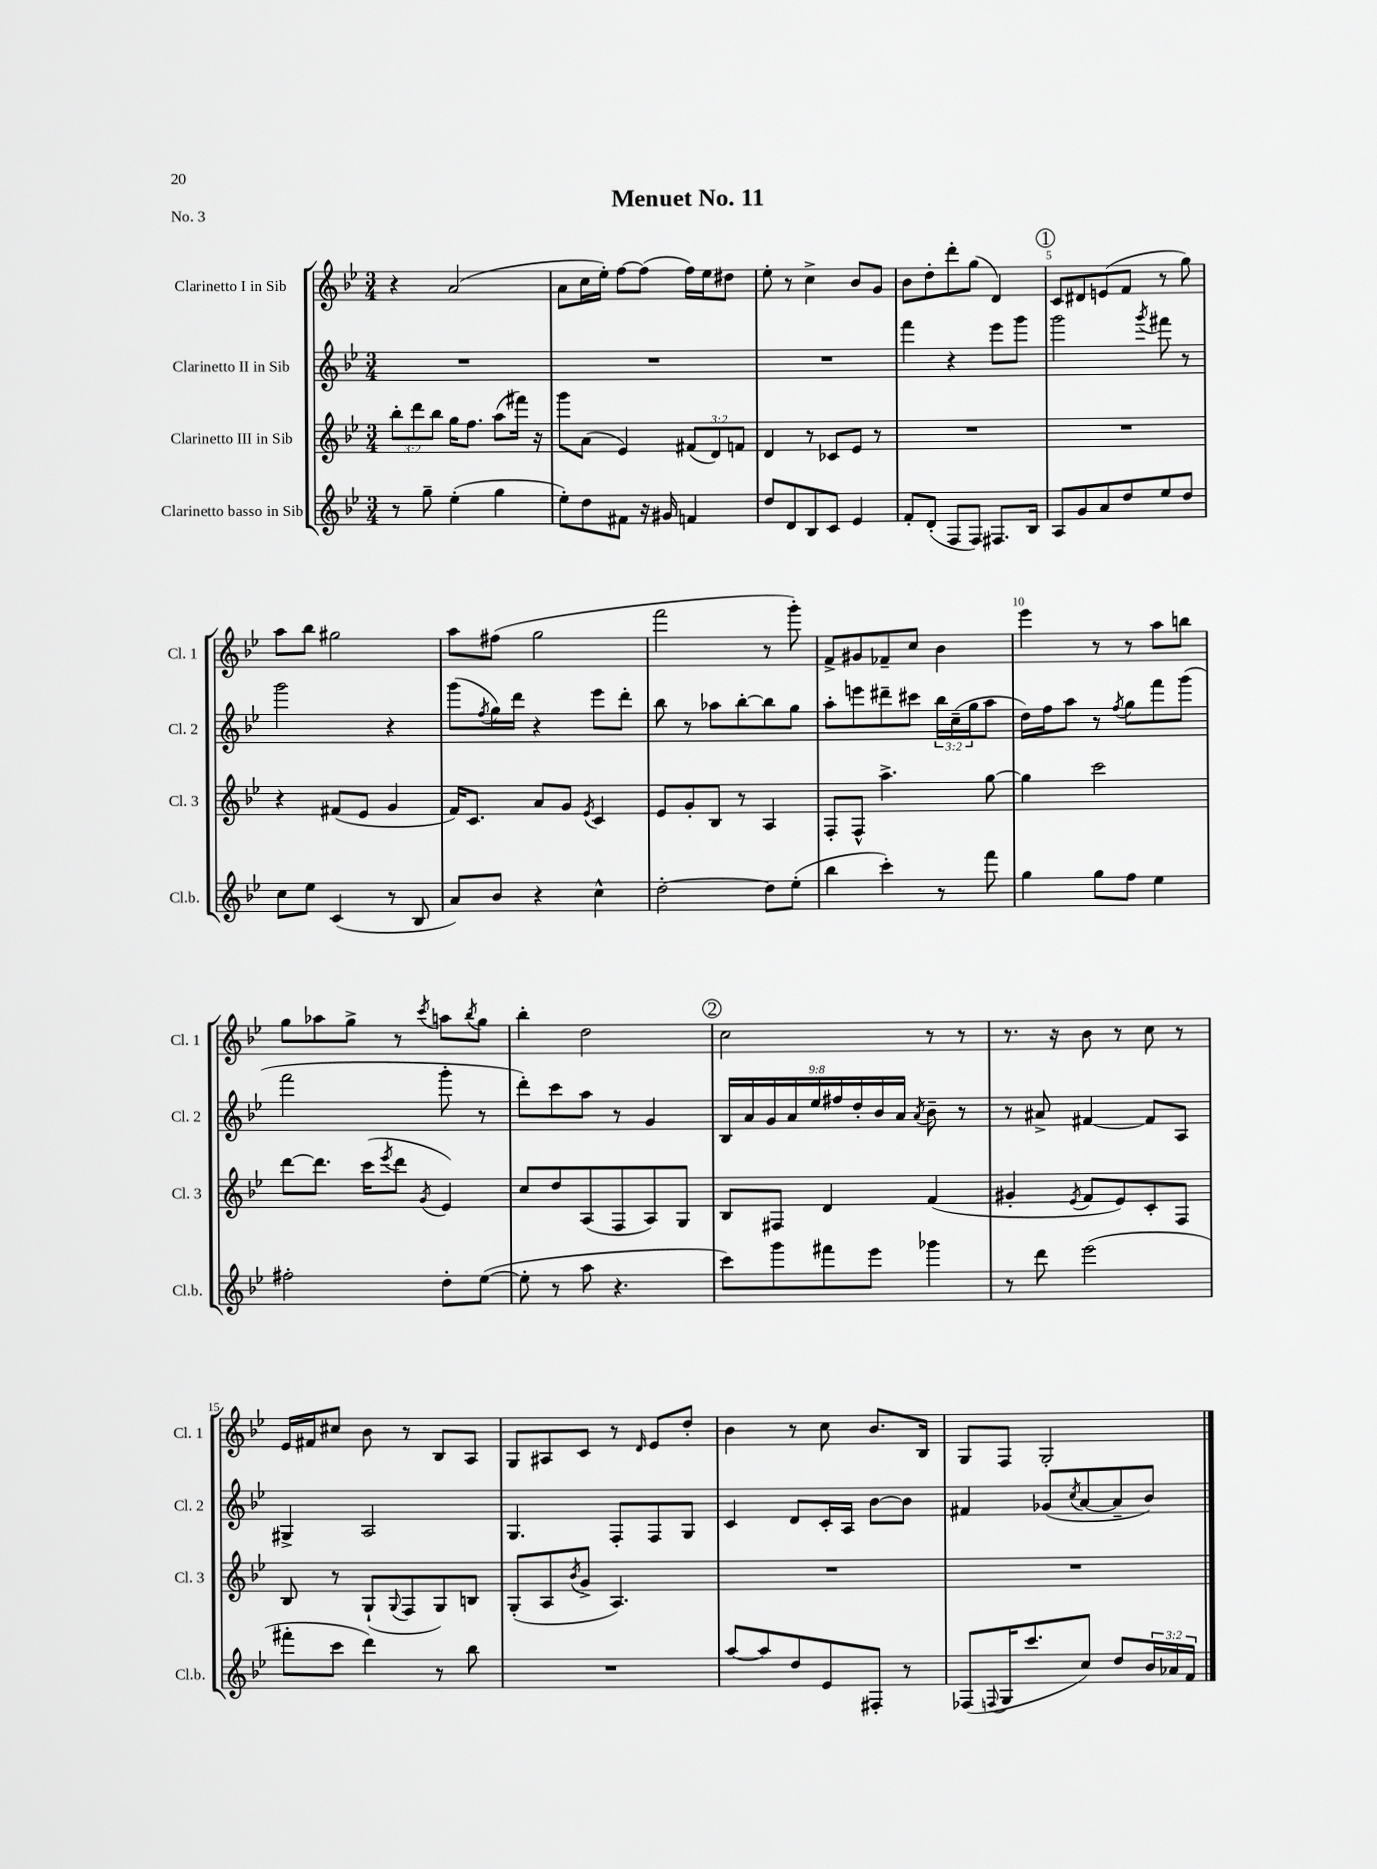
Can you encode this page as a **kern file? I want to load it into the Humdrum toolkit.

**kern	**kern	**kern	**kern
*staff4	*staff3	*staff2	*staff1
*clefG2	*clefG2	*clefG2	*clefG2
*k[b-e-]	*k[b-e-]	*k[b-e-]	*k[b-e-]
*M3/4	*M3/4	*M3/4	*M3/4
8r	12bb-'\L	2.r	4r
.	12ddd\	.	.
8gg~\	.	.	.
.	12bb-\J	.	.
(4ee-'\	16gg\LK	.	(2a/
.	8.ff\J	.	.
4gg\	(8aa\L	.	.
.	16fff#\Jk)	.	.
.	16r	.	.
=	=	=	=
8ee-'\L)	8ggg\L	2.r	8a\L
8dd\	(8a\J	.	16cc\L
.	.	.	16ee-'\JJ)
8f#\J	4e-/)	.	[8ff\L
16r	.	.	(8ff\]J
16g#/	.	.	.
4f/	(12f#/L	.	16ff\LL)
.	.	.	16ee-\J
.	12d/)	.	.
.	.	.	8dd#\J
.	12f/J	.	.
=	=	=	=
8dd/L	4d/	2.r	8ee-'\
8d/	.	.	8r
8B-/	8r	.	4cc^\
8c/J	8c-/L	.	.
4e-/	8e-/J	.	8b-/L
.	8r	.	8g/J
=	=	=	=
8f'/L	2.r	4fff\	8b-\L
(8d'/J	.	.	8dd'\
8F/L	.	4r	8ddd'\
8F/J)	.	.	(8gg\J
8.F#/L	.	8eee-\L	4d/)
.	.	8ggg\J	.
16B-/Jk	.	.	.
=	=	=	=
8A/L	2.r	2ggg\	8c/L
8g/	.	.	8d#/
8a/	.	.	(8e/
8dd/	.	.	8f/J
.	.	8qggg/	.
8ee-/	.	8fff#\	8r
8dd/J	.	8r	8gg\)
=	=	=	=
8cc\L	4r	2ggg\	8aa\L
8ee-\J	.	.	8bb-\J
(4c/	(8f#/L	.	2gg#\
.	8e-/J	.	.
8r	4g/	4r	.
8B-/	.	.	.
=	=	=	=
8a/L)	16f/LK)	(8ggg\L	8aa\L
.	8.c/J	.	.
.	.	8qff/	.
8b-/J	.	16gg\L)	(8ff#\J
.	.	16ddd\JJ	.
4r	8a/L	4r	2gg\
.	8g/J	.	.
.	8qe-/	.	.
4cc^^\	4c/	8eee-\L	.
.	.	8ddd'\J	.
=	=	=	=
[2dd'\	8e-/L	8bb-\	2fff\
.	8g'/	8r	.
.	8B-/J	8aa-\L	.
.	8r	[8bb-'\	.
8dd\]L	4A/	8bb-\]	8r
(8ee-'\J	.	8gg\J	8ggg'\)
=	=	=	=
4bb-\	8F'/L	8aa'\L	8f^/L
.	8F^^/J	8eee\	8g#/
4ccc'\)	4.aa^\	8ddd#~\	8f-~/
.	.	8ccc#\J	8cc/J
8r	.	24bb-\LL	4b-\
.	.	(24cc~\	.
.	.	24gg\J	.
8fff\	[8gg\	8aa\J	.
=	=	=	=
4gg\	4gg\]	16dd\LL)	4eee-\
.	.	16ff\J	.
.	.	8aa\J	.
8gg\L	2ccc\	8r	8r
.	.	8qff/	.
8ff\J	.	8gg\L	8r
4ee-\	.	8fff\	8aa\L
.	.	(8ggg\J	8bb\J
=	=	=	=
2ff#'\	[8ddd\L	2fff\	8gg\L
.	8.ddd\]J	.	8aa-\
.	.	.	8gg^\J
.	(16ccc\LK	.	.
.	8qeee-/	.	.
.	8ddd\J	.	8r
.	8qg/	.	8qccc/
8dd'\L	4e-/)	8ggg'\	8aa\L
.	.	.	8qbb-/
([8ee-\J	.	8r	8gg\J
=	=	=	=
8ee-'\]	8cc/L	8ddd'\L)	4bb-'\
8r	8dd/	8ccc\	.
8aa\	(8A/	8aa\J	2dd\
4.r	8F/	8r	.
.	8A/)	4g/	.
.	8G/J	.	.
=	=	=	=
8ccc\L)	8B-/L	18B-/LL	2cc\
.	.	18a/	.
.	.	18g/	.
8ggg\	8F#/J	.	.
.	.	18a/	.
.	.	18ee-/	.
8fff#\	4d/	.	.
.	.	18ff#/	.
.	.	18dd'/	.
8eee-\J	.	.	.
.	.	18b-/	.
.	.	18a/JJ	.
.	.	8qa/	.
4ggg-\	(4f/	8b-~\	8r
.	.	8r	8r
=	=	=	=
8r	4g#'/	8r	8.r
8ddd\	.	8a#^/	.
.	.	.	16r
.	8qe-/	.	.
(2eee-\	8f/L	[4f#/	8b-\
.	8e-/)	.	8r
.	8c'/	8f#/]L	8cc\
.	8F/J	8A/J	8r
=	=	=	=
8fff#'\L	8B-/	4G#^/	16e-/LL
.	.	.	16f#/J
8ccc\J	8r	.	8cc#/J
4ddd\)	(8G`/L	2A/	8b-\
.	8qqG/	.	.
.	8F/	.	8r
8r	8G/)	.	8B-/L
8bb-\	8B/J	.	8A/J
=	=	=	=
2.r	(8G'/L	4.G/	8G/L
.	8A/	.	8A#/
.	8qb-/	.	.
.	8g^/J	.	8c/J
.	4.A/)	8F'/L	8r
.	.	.	16qqd/
.	.	8F/	8e-/L
.	.	8G/J	8dd'/J
=	=	=	=
[8aa/L	2.r	4c/	4b-\
8aa/]	.	.	.
8dd/	.	8d/L	8r
8e-/	.	16c'/L	8cc\
.	.	16A/JJ	.
8F#'/J	.	[8b-\L	8.b-/L
8r	.	8b-\]J	.
.	.	.	16B-/Jk
=	=	=	=
(8F-/L	2.r	4f#/	8G/L
8qqF/	.	.	.
16G/K	.	.	8F/J
8.ccc/	.	.	.
.	.	(8g-/L	2G'/
.	.	8qcc/	.
8cc/J)	.	[8a/	.
8dd/L	.	8a~/]	.
24b-/L	.	8b-/J)	.
24a-/	.	.	.
24f/JJ	.	.	.
==	==	==	==
*-	*-	*-	*-
